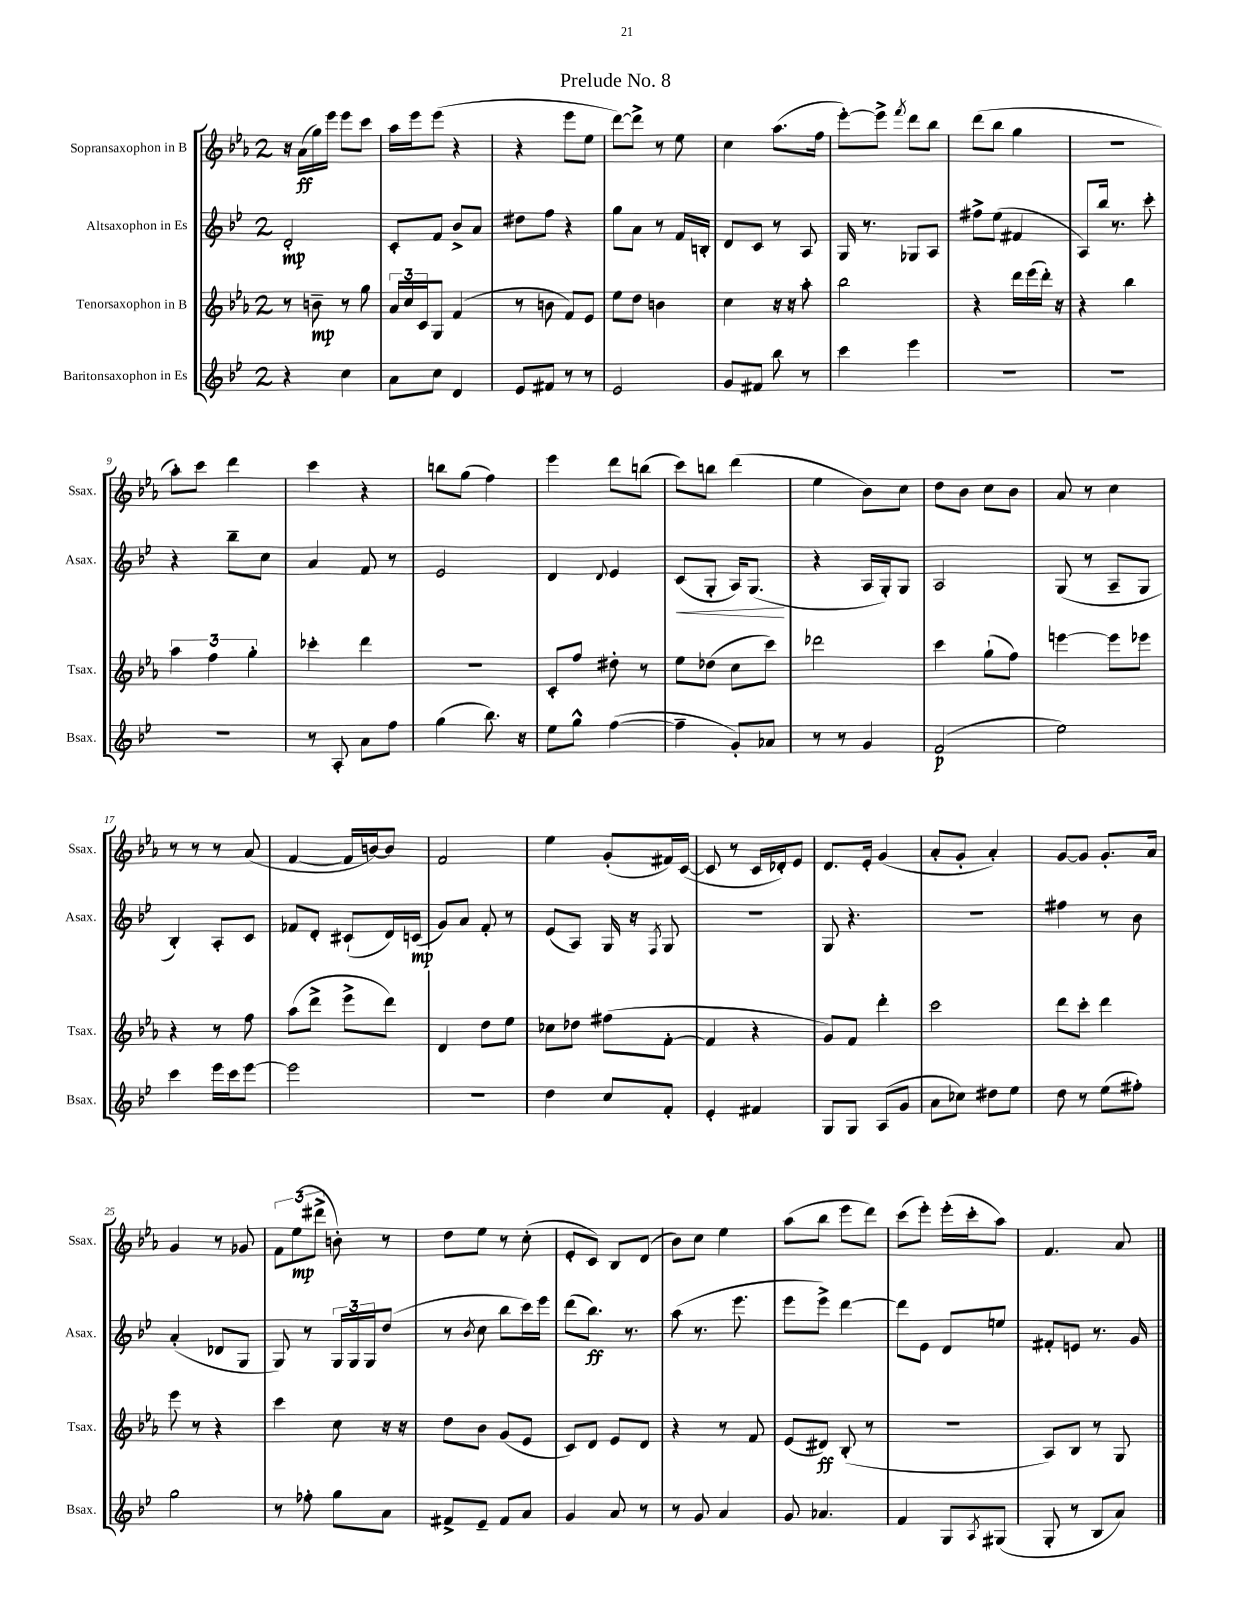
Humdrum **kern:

**kern	**dynam	**kern	**dynam	**kern	**dynam	**kern	**dynam
*part4	*part4	*part3	*part3	*part2	*part2	*part1	*part1
*staff4	*staff4	*staff3	*staff3	*staff2	*staff2	*staff1	*staff1
*I"Baritonsaxophon in Es	*	*I"Tenorsaxophon in B	*	*I"Altsaxophon in Es	*	*I"Sopransaxophon in B	*
*I'Bsax.	*	*I'Tsax.	*	*I'Asax.	*	*I'Ssax.	*
*clefG2	*	*clefG2	*	*clefG2	*	*clefG2	*
*k[b-e-]	*	*k[b-e-a-]	*	*k[b-e-]	*	*k[b-e-a-]	*
*M2/4	*	*M2/4	*	*M2/4	*	*M2/4	*
=1	=1	=1	=1	=1	=1	=1	=1
4r	.	8r	.	2d'/	mp	16r	.
.	.	.	.	.	.	(16a-\LL	ff
.	.	8bn~\	mp	.	.	16gg\)	.
.	.	.	.	.	.	16eee-\JJ	.
4cc\	.	8r	.	.	.	8eee-\L	.
.	.	8gg\	.	.	.	8ccc\J	.
=2	=2	=2	=2	=2	=2	=2	=2
8a\L	.	24a-/LL	.	8c'/L	.	16aa-\LL	.
.	.	24cc/	.	.	.	.	.
.	.	.	.	.	.	16eee-\J	.
.	.	24c/J	.	.	.	.	.
8cc\J	.	8G/J	.	8f/J	.	(8eee-\J	.
4d/	.	(4f/	.	8b-^/L	.	4r	.
.	.	.	.	8a/J	.	.	.
=3	=3	=3	=3	=3	=3	=3	=3
8e-/L	.	8r	.	8dd#X\L	.	4r	.
8f#X/J	.	8bn\	.	8ff\J	.	.	.
8r	.	8f/L)	.	4r	.	8eee-\L	.
8r	.	8e-/J	.	.	.	8ee-\J	.
=4	=4	=4	=4	=4	=4	=4	=4
2e-/	.	8ee-\L	.	8gg\L	.	[8ddd\L)	.
.	.	8dd\J	.	8a\J	.	8ddd^\J]	.
.	.	4bn\	.	8r	.	8r	.
.	.	.	.	16f/LL	.	8ee-\	.
.	.	.	.	16Bn'/JJ	.	.	.
=5	=5	=5	=5	=5	=5	=5	=5
8g/L	.	4cc\	.	8d/L	.	4cc\	.
8f#X/J	.	.	.	8c/J	.	.	.
8bb-\	.	16r	.	8r	.	(8.aa-\L	.
.	.	16r	.	.	.	.	.
8r	.	8aa-'\	.	8A/	.	.	.
.	.	.	.	.	.	16ff\Jk	.
=6	=6	=6	=6	=6	=6	=6	=6
4ccc\	.	2bb-\	.	16G/	.	[8eee-'\L)	.
.	.	.	.	8.r	.	.	.
.	.	.	.	.	.	8eee-^\J]	.
.	.	.	.	.	.	8qfff/	.
4eee-\	.	.	.	8G-X/L	.	8ddd\L	.
.	.	.	.	8A/J	.	8bb-\J	.
=7	=7	=7	=7	=7	=7	=7	=7
2r	.	4r	.	8ff#X^\L	.	(8ddd\L	.
.	.	.	.	(8ee-\J	.	8bb-\J	.
.	.	16ddd\LL	.	4f#X/	.	4gg\	.
.	.	(16eee-\	.	.	.	.	.
.	.	16ddd'\JJ)	.	.	.	.	.
.	.	16r	.	.	.	.	.
=8	=8	=8	=8	=8	=8	=8	=8
2r	.	4r	.	8A/L)	.	2r	.
.	.	.	.	16bb-/Jk	.	.	.
.	.	.	.	8.r	.	.	.
.	.	4bb-\	.	.	.	.	.
.	.	.	.	8ccc'\	.	.	.
!!LO:LB:g=z
=9	=9	=9	=9	=9	=9	=9	=9
2r	.	6aa-\	.	4r	.	8aa-'\L)	.
.	.	.	.	.	.	8ccc\J	.
.	.	6ff\	.	.	.	.	.
.	.	.	.	8bb-~\L	.	4ddd\	.
.	.	6gg'\	.	.	.	.	.
.	.	.	.	8cc\J	.	.	.
=10	=10	=10	=10	=10	=10	=10	=10
8r	.	4ccc-X'\	.	4a/	.	4ccc\	.
8A'/	.	.	.	.	.	.	.
8a\L	.	4ddd\	.	8f/	.	4r	.
8ff\J	.	.	.	8r	.	.	.
=11	=11	=11	=11	=11	=11	=11	=11
(4gg\	.	2r	.	2e-/	.	8bbn\L	.
.	.	.	.	.	.	(8gg\J	.
8.bb-\)	.	.	.	.	.	4ff\)	.
16r	.	.	.	.	.	.	.
=12	=12	=12	=12	=12	=12	=12	=12
8ee-\L	.	8c'/L	.	4d/	.	4eee-\	.
8gg^^\J	.	8ff/J	.	.	.	.	.
.	.	.	.	8qqd/	.	.	.
([4ff\	.	8dd#X'\	.	4e-/	.	8ddd\L	.
.	.	8r	.	.	.	(8bbn\J	.
=13	=13	=13	=13	=13	=13	=13	=13
!	!	!	!	!	!LO:HP:b	!	!
4ff~\]	.	8ee-\L	.	(8c/L	<	8ccc\L)	.
.	.	(8dd-X\J	.	8G'/J	.	8bbn\J	.
8g'/L)	.	8cc\L	.	16A/KL)	.	(4ddd\	.
.	.	.	.	(8.G/J	.	.	.
8a-X/J	.	8ccc\J)	.	.	.	.	.
.	.	.	.	.	[	.	.
=14	=14	=14	=14	=14	=14	=14	=14
8r	.	2ddd-X\	.	4r	.	4ee-\	.
8r	.	.	.	.	.	.	.
4g/	.	.	.	16A/LL	.	8b-\L)	.
.	.	.	.	16G'/J)	.	.	.
.	.	.	.	8G/J	.	8cc\J	.
=15	=15	=15	=15	=15	=15	=15	=15
(2f/	p	4ccc\	.	2A/	.	8dd\L	.
.	.	.	.	.	.	8b-\J	.
.	.	(8gg`\L	.	.	.	8cc\L	.
.	.	8ff\J)	.	.	.	8b-\J	.
=16	=16	=16	=16	=16	=16	=16	=16
2ee-\)	.	[4eeen\	.	(8G/	.	8a-/	.
.	.	.	.	8r	.	8r	.
.	.	8eee\L]	.	8A~/L	.	4cc\	.
.	.	8eee-X\J	.	8G/J	.	.	.
!!LO:LB:g=z
=17	=17	=17	=17	=17	=17	=17	=17
4ccc\	.	4r	.	4B-'/)	.	8r	.
.	.	.	.	.	.	8r	.
16eee-\LL	.	8r	.	8A'/L	.	8r	.
16ccc\J	.	.	.	.	.	.	.
[8eee-\J	.	8ff\	.	8c/J	.	(8a-/	.
=18	=18	=18	=18	=18	=18	=18	=18
2eee-\]	.	(8aa-\L	.	8f-X/L	.	[4f/	.
.	.	8ddd^\J	.	8d'/J	.	.	.
.	.	8eee-^\L	.	(8c#X`/L	.	16f/LL]	.
.	.	.	.	.	.	[16bn/J)	.
.	.	8ddd\J)	.	16d/L)	.	8b/J]	.
.	.	.	.	(16cn/JJ	mp	.	.
=19	=19	=19	=19	=19	=19	=19	=19
2r	.	4d/	.	8g/L)	.	2f/	.
.	.	.	.	8a/J	.	.	.
.	.	8dd\L	.	8f'/	.	.	.
.	.	8ee-\J	.	8r	.	.	.
=20	=20	=20	=20	=20	=20	=20	=20
4dd\	.	8cc-X\L	.	(8e-/L	.	4ee-\	.
.	.	8dd-X\J	.	8A/J)	.	.	.
8cc/L	.	(8ff#X\L	.	16G/	.	(8g'/L	.
.	.	.	.	16r	.	.	.
.	.	.	.	8qF/	.	.	.
8f'/J	.	[8f'\J	.	8G/	.	16f#X/L)	.
.	.	.	.	.	.	([16c/JJ	.
=21	=21	=21	=21	=21	=21	=21	=21
4e-'/	.	4f/]	.	2r	.	8c/]	.
.	.	.	.	.	.	8r	.
4f#X/	.	4r	.	.	.	16c/LL	.
.	.	.	.	.	.	16d-X'/J)	.
.	.	.	.	.	.	8e-/J	.
=22	=22	=22	=22	=22	=22	=22	=22
8G/L	.	8g/L)	.	8G/	.	8.d/L	.
8G/J	.	8f/J	.	4.r	.	.	.
.	.	.	.	.	.	16e-'/Jk	.
(8A/L	.	4ddd'\	.	.	.	(4g/	.
8g/J	.	.	.	.	.	.	.
=23	=23	=23	=23	=23	=23	=23	=23
8a\L	.	2ccc\	.	2r	.	8a-'/L	.
8cc-X\J)	.	.	.	.	.	8g'/J	.
8dd#X\L	.	.	.	.	.	4a-'/)	.
8ee-\J	.	.	.	.	.	.	.
=24	=24	=24	=24	=24	=24	=24	=24
8dd\	.	8ddd\L	.	4ff#X\	.	[8g/L	.
8r	.	8ccc'\J	.	.	.	8g/J]	.
(8ee-\L	.	4ddd\	.	8r	.	8.g'/L	.
8ff#X'\J)	.	.	.	8b-\	.	.	.
.	.	.	.	.	.	16a-/Jk	.
!!LO:LB:g=z
=25	=25	=25	=25	=25	=25	=25	=25
2gg\	.	8eee-\	.	(4a'/	.	4g/	.
.	.	8r	.	.	.	.	.
.	.	4r	.	8d-X/L	.	8r	.
.	.	.	.	8G/J	.	8g-X/	.
=26	=26	=26	=26	=26	=26	=26	=26
8r	.	4ccc\	.	8G/)	.	12f\L	.
.	.	.	.	.	.	(12ee-\	mp
8ff-X'\	.	.	.	8r	.	.	.
.	.	.	.	.	.	12ddd#X^\J	.
8gg\L	.	8cc\	.	24G/LL	.	8bn'\)	.
.	.	.	.	24G/	.	.	.
.	.	.	.	24G/J	.	.	.
8a\J	.	16r	.	(8dd/J	.	8r	.
.	.	16r	.	.	.	.	.
=27	=27	=27	=27	=27	=27	=27	=27
8f#X^/L	.	8dd\L	.	8r	.	8dd\L	.
.	.	.	.	8qb-/	.	.	.
8e-~/J	.	8b-\J	.	8cc\	.	8ee-\J	.
8f#/L	.	(8g/L	.	8bb-\L	.	8r	.
8a/J	.	8e-/J	.	16ccc\L)	.	(8cc'\	.
.	.	.	.	16eee-\JJ	.	.	.
=28	=28	=28	=28	=28	=28	=28	=28
4g/	.	8c/L)	.	(8ddd\L	.	8e-'/L	.
.	.	8d/J	.	8.bb-\J)	ff	8c/J)	.
8a/	.	8e-/L	.	.	.	8B-/L	.
.	.	.	.	8.r	.	.	.
8r	.	8d/J	.	.	.	(8d/J	.
=29	=29	=29	=29	=29	=29	=29	=29
8r	.	4r	.	(8aa\	.	8b-\L)	.
8g/	.	.	.	8.r	.	8cc\J	.
4a/	.	8r	.	.	.	4ee-\	.
.	.	.	.	8.eee-\	.	.	.
.	.	8f/	.	.	.	.	.
=30	=30	=30	=30	=30	=30	=30	=30
8g/	.	(8e-/L	.	8eee-\L	.	(8aa-\L	.
4.a-X/	.	8d#X/J)	ff	8eee-^\J)	.	8bb-\J	.
.	.	(8B-'/	.	[4ddd\	.	8eee-\L	.
.	.	8r	.	.	.	8ddd\J)	.
=31	=31	=31	=31	=31	=31	=31	=31
4f/	.	2r	.	8ddd\L]	.	(8ccc\L	.
.	.	.	.	8e-\J	.	8eee-'\J)	.
8G/L	.	.	.	8d/L	.	(16eee-'\LL	.
.	.	.	.	.	.	16ccc'\J	.
8qA/	.	.	.	.	.	.	.
(8G#X/J	.	.	.	8een/J	.	8aa-\J)	.
=32	=32	=32	=32	=32	=32	=32	=32
8G'/	.	8A-/L)	.	8f#X'/L	.	4.f/	.
8r	.	8B-/J	.	8en/J	.	.	.
8B-/L	.	8r	.	8.r	.	.	.
8a/J)	.	8G/	.	.	.	8a-/	.
.	.	.	.	16g/	.	.	.
==	==	==	==	==	==	==	==
*-	*-	*-	*-	*-	*-	*-	*-
